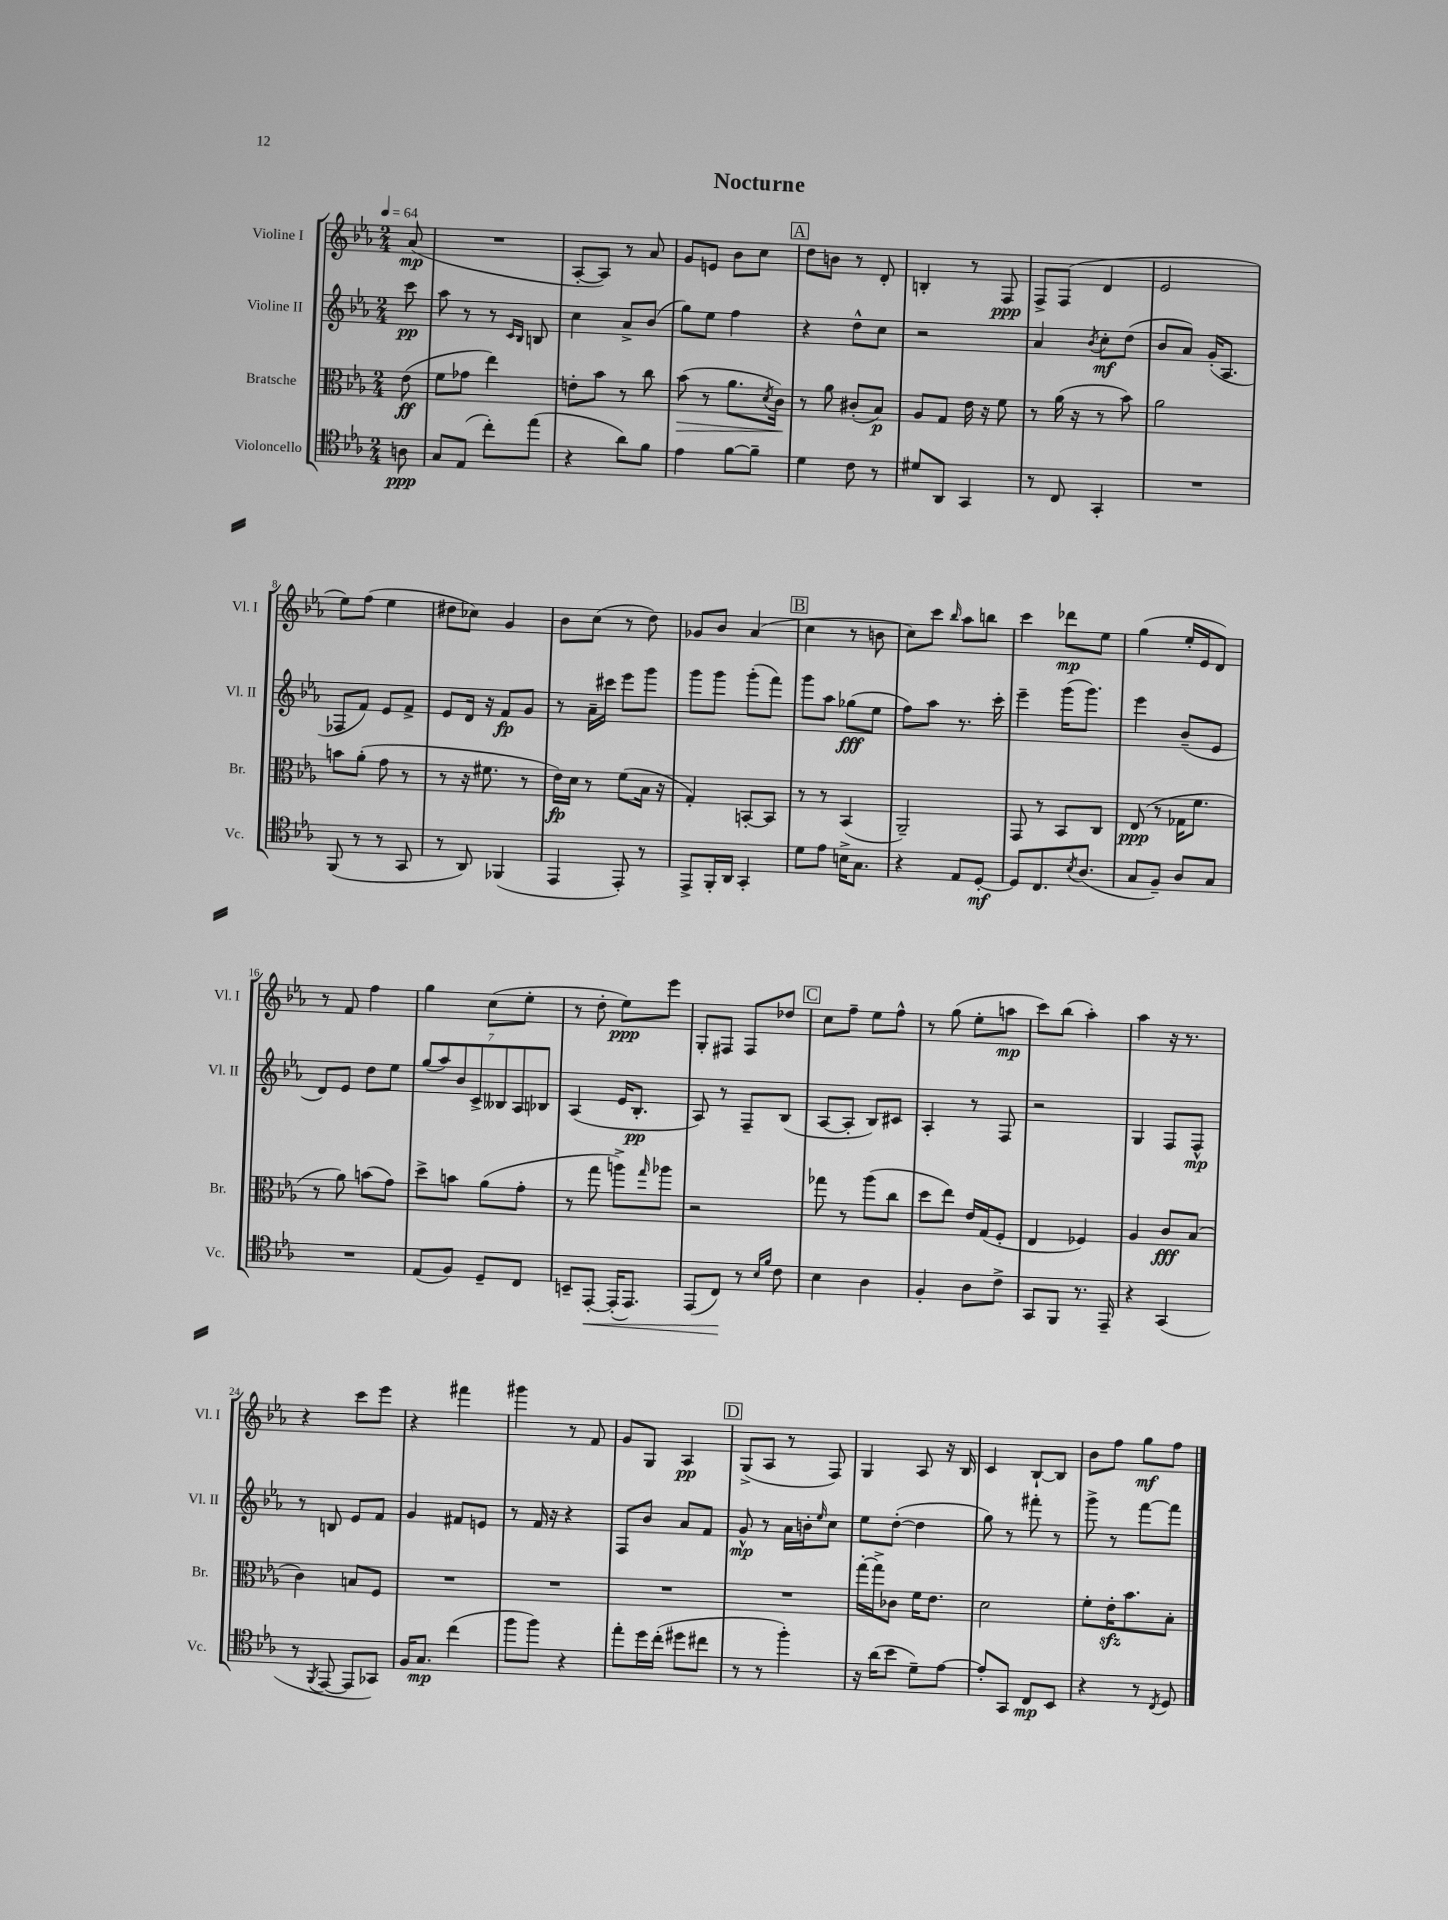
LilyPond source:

\header { title = "Nocturne" }
<<
\new StaffGroup <<
\new Staff = "s0" \with { instrumentName = "Violine I" shortInstrumentName = "Vl. I" } {
    \clef treble \key ees \major \numericTimeSignature \time 2/4 \partial 8 \tempo 4 = 64
    aes'8\mp( |
    R2 |
    aes8~-. aes8) r8 aes'8 |
    g'8 e'8 bes'8 c''8 |
    \mark \markup { \box "A" } d''8 b'8 r8 d'8-. |
    b4-. r8 f8\ppp |
    f8-> f8( d'4 |
    ees'2 |
    ees''8) f''8( ees''4 |
    dis''8 ces''8) g'4 |
    bes'8 c''8( r8 d''8) |
    ges'8 bes'8 aes'4( |
    \mark \markup { \box "B" } c''4 r8 b'8 |
    c''8) c'''8 \grace { bes''16 } aes''8 b''8 |
    c'''4 des'''8\mp ees''8 |
    g''4( ees''16-. ees'16 d'8) |
    r8 f'8 f''4 |
    g''4 c''8( ees''8-. |
    r8 d''8-. ees''8\ppp) ees'''8 |
    g8-. fis8 fis8 des''8 |
    \mark \markup { \box "C" } c''8 f''8-- ees''8 f''8-^ |
    r8 g''8( ees''8-. a''8\mp |
    c'''8) bes''8( aes''4-.) |
    aes''4 r16 r8. |
    r4 c'''8 ees'''8 |
    r4 fis'''4 |
    gis'''4 r8 f'8 |
    g'8 g8 aes4\pp |
    \mark \markup { \box "D" } g8->( aes8 r8 f8) |
    g4 aes8 r16 bes16 |
    c'4 bes8~-! bes8 |
    bes'8 f''8 g''8\mf f''8 \bar "|." |
}
\new Staff = "s1" \with { instrumentName = "Violine II" shortInstrumentName = "Vl. II" } {
    \clef treble \key ees \major \numericTimeSignature \time 2/4 \partial 8
    c'''8\pp |
    aes''8 r8 r8 \grace { c'16 bes16 } b8 |
    c''4 aes'8-> bes'8( |
    g''8) ees''8 f''4 |
    \mark \markup { \box "A" } r4 d''8-^ c''8 |
    r2 |
    aes'4 \acciaccatura { bes'8 } c''8-.\mf d''8( |
    bes'8 aes'8) g'16-.( aes8. |
    fes8 f'8) ees'8 f'8-> |
    ees'8 d'16 r16 f'8\fp g'8 |
    r8 aes'16-- cis'''16 ees'''8 g'''8 |
    g'''8 g'''8 g'''8-.( f'''8) |
    \mark \markup { \box "B" } g'''8 aes''8 ges''8\fff( ees''8 |
    f''8) aes''8 r8. c'''16-. |
    ees'''4-- g'''16( g'''8.) |
    ees'''4 bes'8--( ees'8 |
    d'8) ees'8 d''8 ees''8 |
    \tuplet 7/4 { g''8( aes''8) bes'8 c'8-> beses8 aes8 bes8 } |
    aes4( ees'16 bes8.-.\pp |
    aes8) r8 f8-- bes8( |
    \mark \markup { \box "C" } aes8~ aes8-. bes8) cis'8 |
    aes4-. r8 f8 |
    r2 |
    g4 f8 f8-^\mp |
    r8 b8 ees'8 f'8 |
    g'4 fis'8 e'8 |
    r8 f'16 r16 r4 |
    f8 bes'8 aes'8 f'8 |
    \mark \markup { \box "D" } g'8-^\mp r8 aes'16 b'16-. \grace { ees''16 } c''8 |
    ees''8 d''8~-.( d''4 |
    g''8) r8 fis'''8-. r8 |
    g'''8-> r8 f'''8~ f'''8 \bar "|." |
}
\new Staff = "s2" \with { instrumentName = "Bratsche" shortInstrumentName = "Br." } {
    \clef alto \key ees \major \numericTimeSignature \time 2/4 \partial 8
    ees'8\ff( |
    f'8 ges'8 ees''4) |
    e'8-. bes'8 r8 c''8 |
    bes'8\>( r8 aes'8. \acciaccatura { d'8 } c'16\!) |
    \mark \markup { \box "A" } r8 aes'8 cis'8-.( bes8\p) |
    aes8 g8 ees'16 r16 f'8 |
    r8 aes'16( r16 r8 bes'8) |
    aes'2 |
    b'8 aes'8-.( g'8 r8 |
    r8 r16 fis'8. r8 |
    ees'16\fp) d'16 r8 f'8( bes16 r16 |
    g4-.) b,8~-. b,8 |
    \mark \markup { \box "B" } r8 r8 bes,4( |
    aes,2--) |
    g,8 r8 bes,8 c8 |
    ees8\ppp( r8 ges16 f'8. |
    r8 aes'8) b'8( g'8) |
    d''8-> b'8 aes'8( g'8-. |
    r8 g''8 a''8->) \grace { g''16 } aes''8 |
    r2 |
    \mark \markup { \box "C" } ges''8 r8 aes''8( c''8 |
    d''8 ees''8) ees'16 g16( f8-. |
    ees4 fes4) |
    aes4 c'8\fff bes8( |
    c'4) b8 f8 |
    R2 |
    R2 |
    R2 |
    \mark \markup { \box "D" } R2 |
    g''16~-. g''16-> ces'8 f'16 ees'8. |
    d'2 |
    f'8-. ees'16-.\sfz bes'8. bes8-. \bar "|." |
}
\new Staff = "s3" \with { instrumentName = "Violoncello" shortInstrumentName = "Vc." } {
    \clef tenor \key ees \major \numericTimeSignature \time 2/4 \partial 8
    a8\ppp |
    g8 ees8( c''8-.) ees''8( |
    r4 aes'8) f'8 |
    ees'4 f'8~ f'8-- |
    \mark \markup { \box "A" } d'4 c'8 r8 |
    dis'8 aes,8 g,4 |
    r8 c8 g,4-. |
    R2 |
    f,8( r8 r8 g,8 |
    r8 aes,8) fes,4( |
    ees,4 ees,8-.) r8 |
    ees,8-> f,16-. aes,16 g,4-. |
    \mark \markup { \box "B" } d'8 ees'8 b16-> g8. |
    r4 ees8 d8~-.\mf |
    d8 c8. \acciaccatura { bes8 } aes8.( |
    g8 f8--) aes8 g8 |
    R2 |
    ees8( f8) d8-- c8 |
    b,8-- ees,8~-.\< ees,16-.( ees,8.) |
    ees,8( c8\!) r8 \grace { bes16 f'16 } c'8 |
    \mark \markup { \box "C" } bes4 aes4 |
    f4-. aes8 c'8-> |
    g,8 f,8 r8. ees,16-- |
    r4 g,4( |
    r8 \acciaccatura { f,8 } ees,8~ ees,8 ges,8) |
    f16 g8.\mp c''4( |
    f''8 f''8) r4 |
    ees''8-. d''16 c''16-.( dis''8 cis''8 |
    \mark \markup { \box "D" } r8 r8 f''4-.) |
    r16 aes'16( bes'8 d'8--) ees'8~ |
    ees'8-. g,8 c8\mp bes,8 |
    r4 r8 \acciaccatura { c8 } d8 \bar "|." |
}
>>
>>
